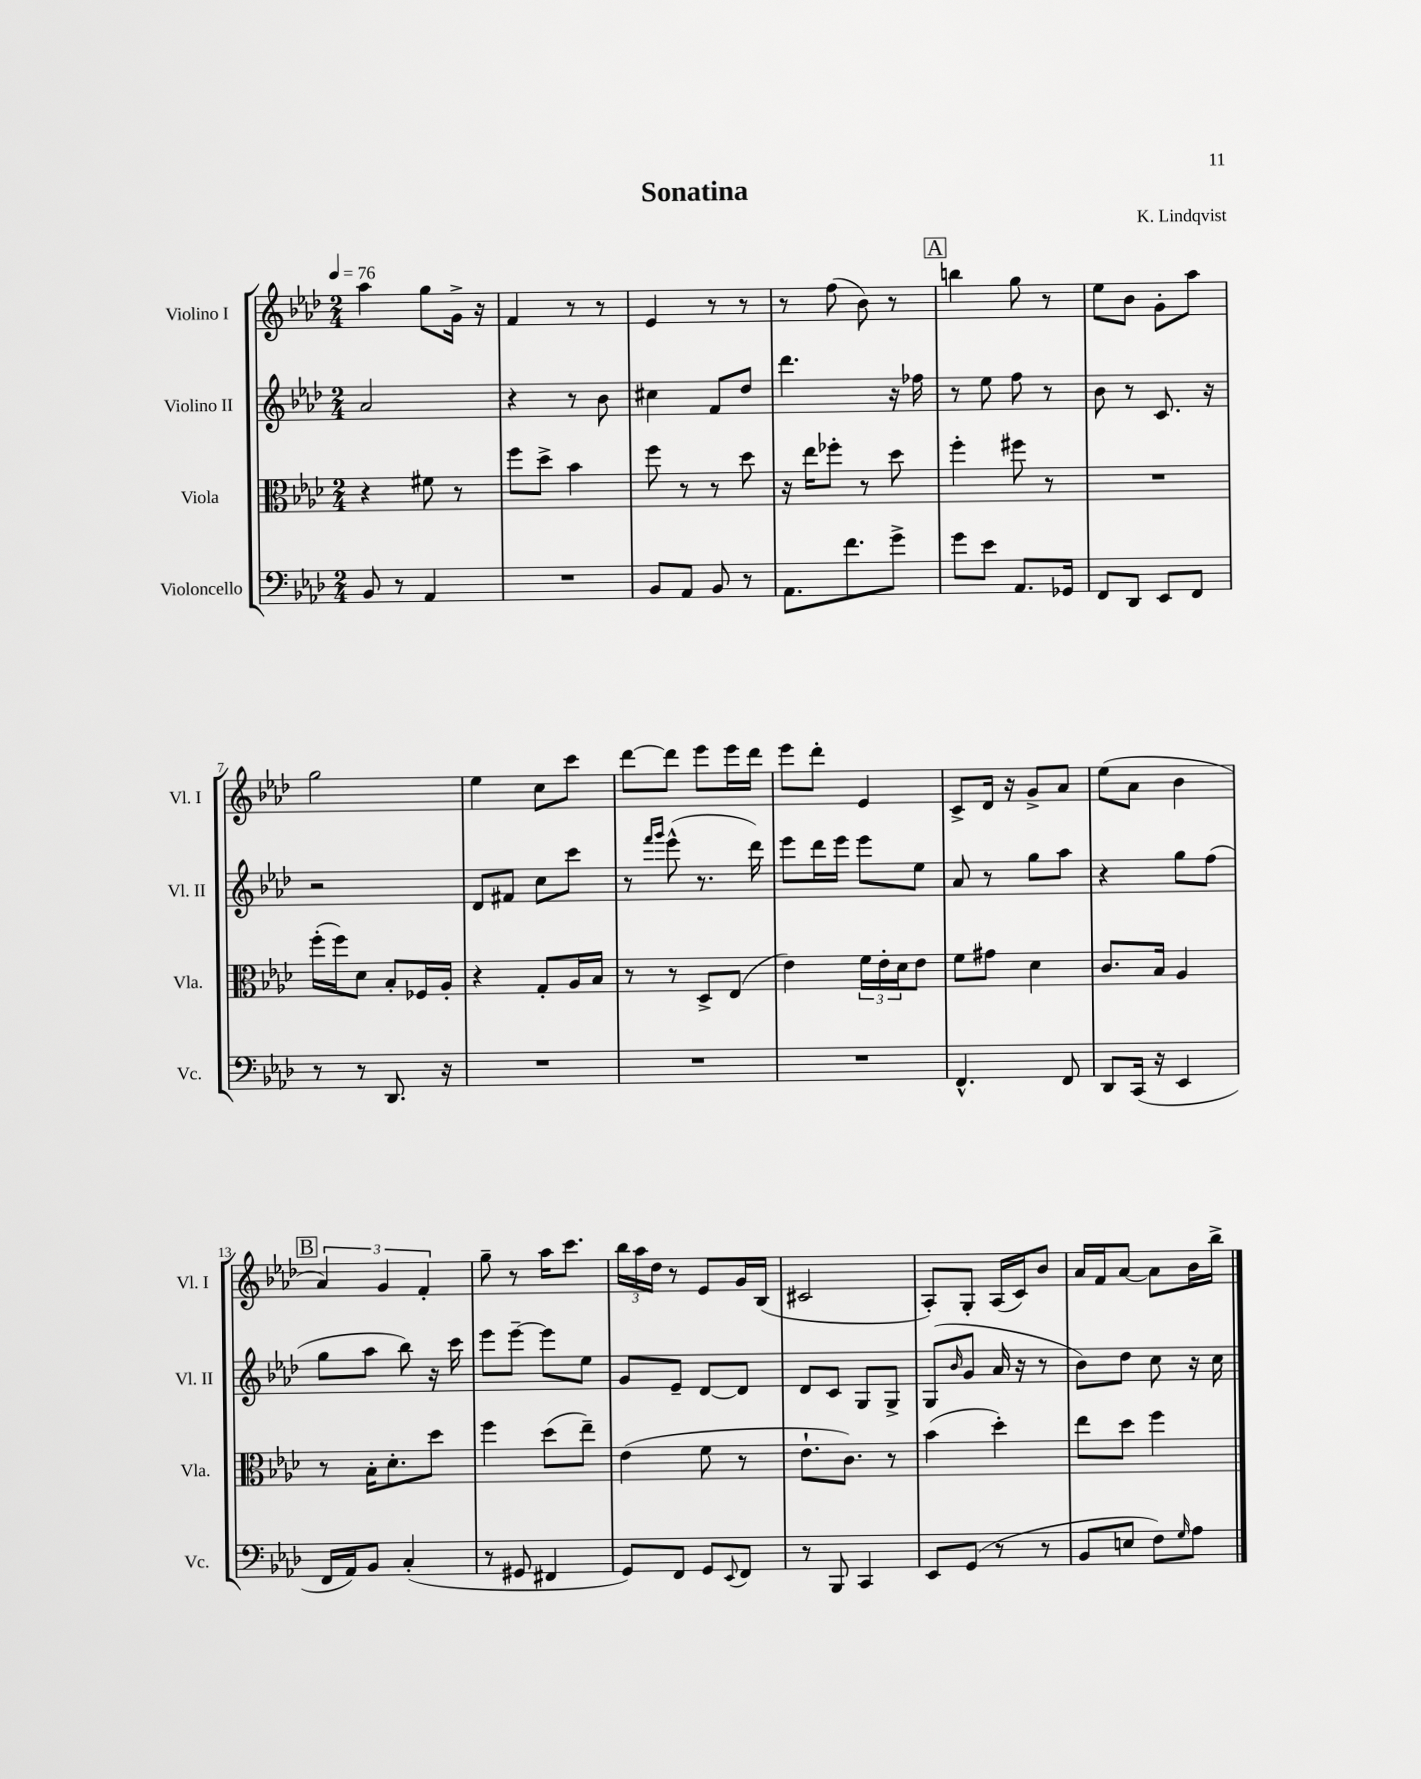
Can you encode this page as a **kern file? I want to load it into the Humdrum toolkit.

**kern	**kern	**kern	**kern
*staff4	*staff3	*staff2	*staff1
*clefF4	*clefC3	*clefG2	*clefG2
*k[b-e-a-d-]	*k[b-e-a-d-]	*k[b-e-a-d-]	*k[b-e-a-d-]
*M2/4	*M2/4	*M2/4	*M2/4
*MM76	*MM76	*MM76	*MM76
8BB-/	4r	2a-/	4aa-\
8r	.	.	.
4AA-/	8f#\	.	8gg\L
.	8r	.	16g^\Jk
.	.	.	16r
=	=	=	=
2r	8ff\L	4r	4f/
.	8dd-^\J	.	.
.	4b-\	8r	8r
.	.	8b-\	8r
=	=	=	=
8BB-/L	8ff\	4cc#\	4e-/
8AA-/J	8r	.	.
8BB-/	8r	8f/L	8r
8r	8dd-\	8dd-/J	8r
=	=	=	=
8.AA-\L	16r	4.ddd-\	8r
.	16ee-\LK	.	.
.	8ff-'\J	.	(8ff\
8.f\	.	.	.
.	8r	.	8b-\)
8g^\J	8dd-\	16r	8r
.	.	16ff-\	.
=	=	=	=
8g\L	4ff'\	8r	4bb\
8e-\J	.	8ee-\	.
8.AA-/L	8ff#\	8ff\	8gg\
.	8r	8r	8r
16GG-/Jk	.	.	.
=	=	=	=
8FF/L	2r	8b-\	8ee-\L
8DD-/J	.	8r	8b-\J
8EE-/L	.	8.c/	8g'\L
8FF/J	.	.	8aa-\J
.	.	16r	.
=	=	=	=
8r	(16ff'\LL	2r	2gg\
.	16ff\J)	.	.
8r	8d-\J	.	.
8.DD-/	8B-'/L	.	.
.	16F-/L	.	.
16r	16A-'/JJ	.	.
=	=	=	=
2r	4r	8d-/L	4ee-\
.	.	8f#/J	.
.	8G'/L	8cc\L	8cc\L
.	16A-/L	8ccc\J	8ccc\J
.	16B-/JJ	.	.
=	=	=	=
2r	8r	8r	[8ddd-\L
.	.	16qqfff/LL	.
.	.	16qqggg/JJ	.
.	8r	(8eee-^^\	8ddd-\]J
.	8D-^/L	8.r	8eee-\L
.	(8E-/J	.	16eee-\L
.	.	16ddd-\)	16ddd-\JJ
=	=	=	=
2r	4e-\)	8eee-\L	8eee-\L
.	.	16ddd-\L	8ddd-'\J
.	.	16eee-\JJ	.
.	24f\LL	8eee-\L	4e-/
.	24e-'\	.	.
.	24d-\J	.	.
.	8e-\J	8ee-\J	.
=	=	=	=
4.FF^^/	8f\L	8a-/	8c^/L
.	8g#\J	8r	16d-/Jk
.	.	.	16r
.	4d-\	8gg\L	8g^/L
8FF/	.	8aa-\J	8a-/J
=	=	=	=
8DD-/L	8.c/L	4r	(8ee-\L
(16CC/Jk	.	.	8a-\J
16r	16B-/Jk	.	.
4EE-/	4A-/	8gg\L	4b-\
.	.	(8ff\J	.
=	=	=	=
16FF/LL	8r	8gg\L	6a-/)
16AA-/J)	.	.	.
8BB-/J	16B-'\LK	8aa-\J	.
.	.	.	6g/
.	8.d-'\	.	.
(4C'/	.	8bb-\)	.
.	.	.	6f'/
.	8dd-\J	16r	.
.	.	16ccc\	.
=	=	=	=
8r	4ff\	8eee-\L	8gg~\
8GG#/	.	[8eee-~\J	8r
4FF#/	(8dd-\L	8eee-\]L	16aa-\LK
.	.	.	8.ccc\J
.	8ee-~\J)	8ee-\J	.
=	=	=	=
8GG/L)	(4e-\	8g/L	24bb-\LL
.	.	.	24aa-\
.	.	.	24dd-\JJ
8FF/J	.	8e-~/J	8r
8GG/L	8f\	[8d-/L	8e-/L
8qqEE-/	.	.	.
8FF/J	8r	8d-/]J	16g/L
.	.	.	(16B-/JJ
=	=	=	=
8r	8.e-`\L	8d-/L	2c#/
8BBB-/	.	8c/J	.
.	8.c\J)	.	.
4CC/	.	8G/L	.
.	8r	8G^/J	.
=	=	=	=
8EE-/L	(4b-\	(8G/L	8A-'/L)
.	.	16qqb-/	.
(8GG/J	.	8g/J	8G'/J
8r	4dd-'\)	16a-/	(16A-/LL
.	.	16r	16c/J)
8r	.	8r	8b-/J
=	=	=	=
8BB-/L	8ee-\L	8b-\L)	16a-/LL
.	.	.	16f/J
8E/J	8dd-\J	8dd-\J	[8a-/J
8F\L)	4ff\	8cc\	8a-\]L
16qqG/	.	.	.
8A-\J	.	16r	16b-\L
.	.	16cc\	16bb-^\JJ
==	==	==	==
*-	*-	*-	*-
